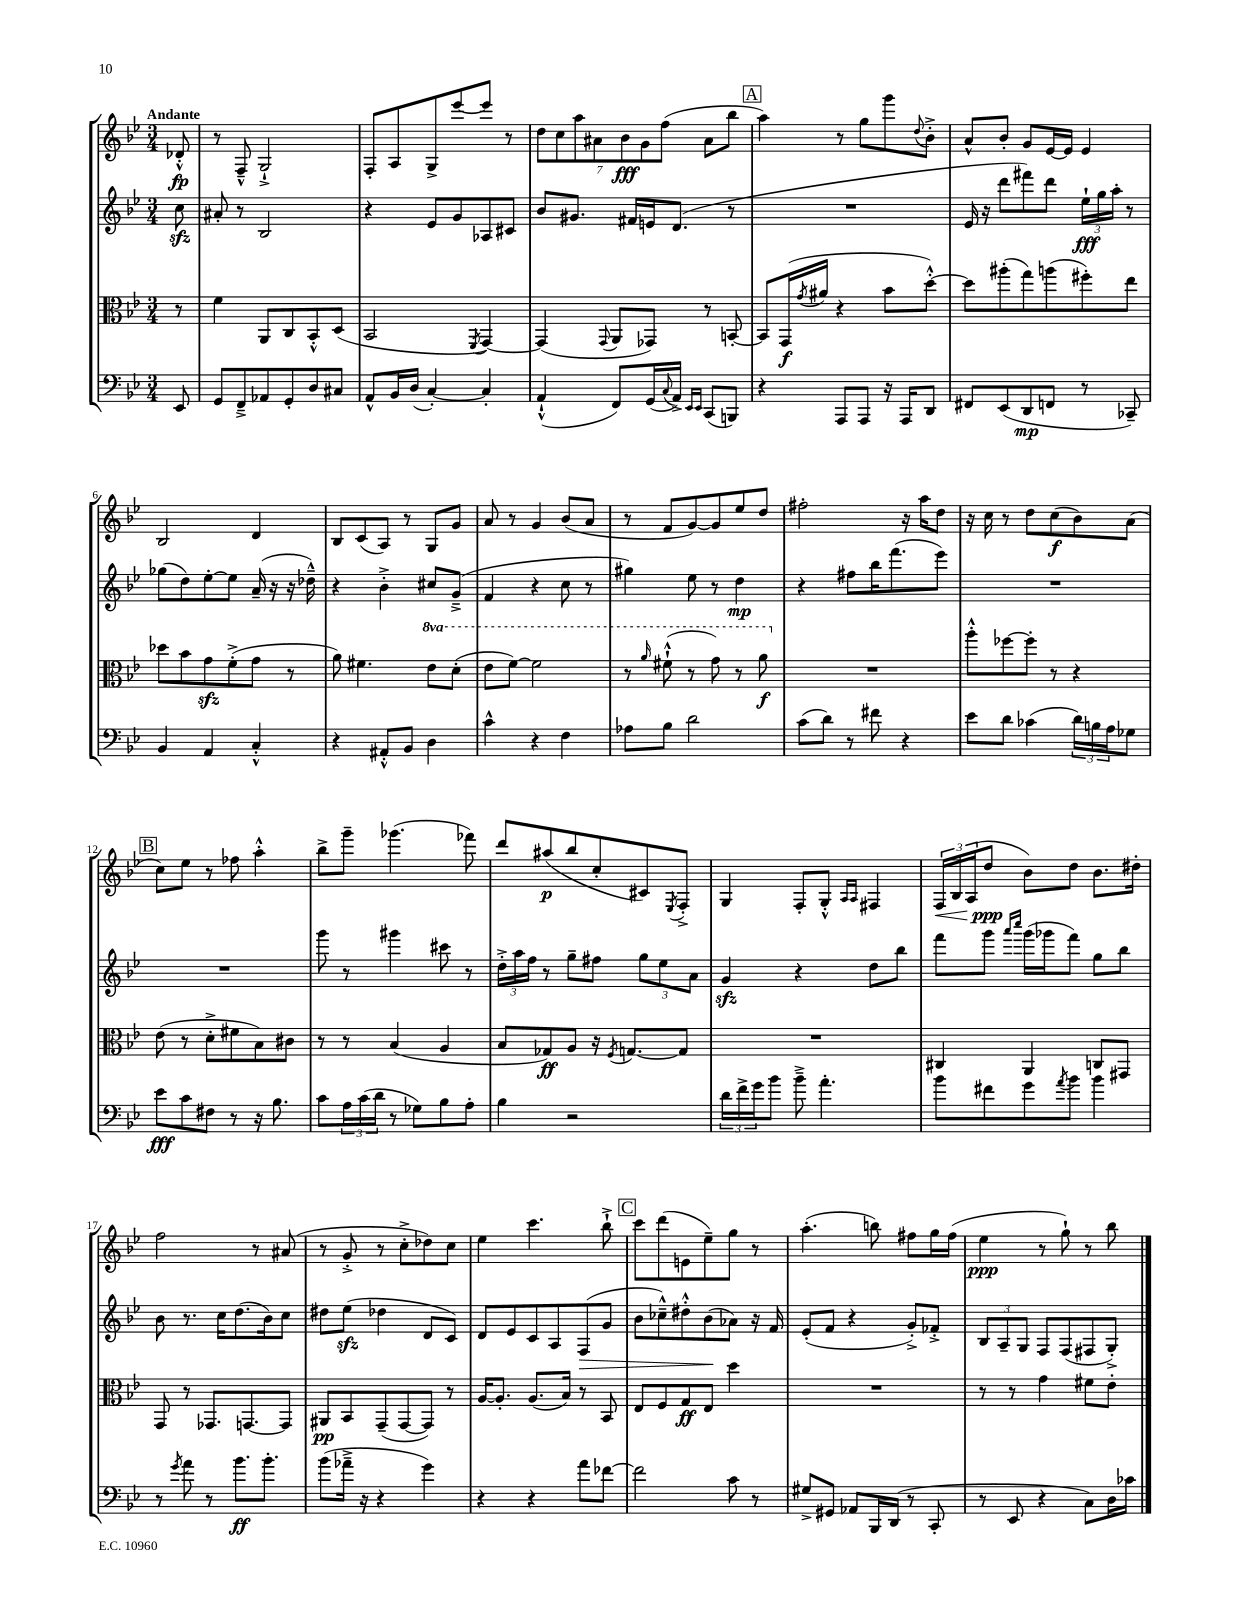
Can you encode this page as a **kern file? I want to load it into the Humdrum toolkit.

**kern	**kern	**kern	**kern
*staff4	*staff3	*staff2	*staff1
*clefF4	*clefC3	*clefG2	*clefG2
*k[b-e-]	*k[b-e-]	*k[b-e-]	*k[b-e-]
*M3/4	*M3/4	*M3/4	*M3/4
8EE-	8r	8cc	8d-'^^
=	=	=	=
8GG	4f	8a#'	8r
8FF~^	.	8r	8F~^^
8AA-	8AA	2B-	2G`^
8GG'	8C	.	.
8D	8BB-'^^	.	.
8C#	(8D	.	.
=	=	=	=
8AA^^	2BB-	4r	8F'
16BB-	.	.	8A
(16D	.	.	.
[4C')	.	8e-	8G^
.	.	8g	[8eee-
.	8qFF	.	.
4C']	[4GG)	8A-	8eee-]
.	.	8c#	8r
=	=	=	=
(4AA`^^	(4GG]	8b-	14dd
.	.	.	14cc
.	.	8.g#	.
.	.	.	14aa
.	.	.	14a#
.	8qqGG	.	.
8FF)	8AA	.	.
.	.	.	14b-
.	.	16f#	.
.	.	.	14g
(16GG	8GG-)	16e	.
.	.	.	(14ff
8qqC	.	.	.
16AA^)	.	(8.d	.
16qqEE-	.	.	.
16qqEE-	.	.	.
(8CC	8r	.	8a#
8BBB)	[8BB'	8r	8bb-
=	=	=	=
4r	8BB]	2.r	4aa)
.	(16GG	.	.
.	8qg	.	.
.	16a#	.	.
8AAA	4r	.	8r
8AAA	.	.	8gg
16r	8b-	.	8ggg
16AAA	.	.	.
.	.	.	8qqdd
8DD	[8dd'^^)	.	8b-'^
=	=	=	=
8FF#	8dd]	16e-	8a^^
.	.	16r	.
(8EE-	(8aa#'	8ddd	8b-'
8DD	8gg)	8fff#)	8g
8FF	(8aa	8ddd	[16e-
.	.	.	16e-]
8r	8ff#')	24ee-`	4e-
.	.	24gg	.
.	.	24aa'	.
8CC-~)	8ee-	8r	.
=	=	=	=
4BB-	8dd-	(8gg-	2B-
.	8b-	8dd)	.
4AA	8g	[8ee-'	.
.	(8f'^	8ee-]	.
4C'^^	8g	(16a~	4d
.	.	16r	.
.	8r	16r	.
.	.	16dd-~^^)	.
=	=	=	=
4r	8a)	4r	8B-
.	4.f#	.	(8c
8AA#'^^	.	4b-'^	8A)
8BB-	.	.	8r
4D	8ee-	8cc#	8G
.	(8dd'	(8g~^	8g
=	=	=	=
4c^^	8ee-	4f	8a
.	[8ff)	.	8r
4r	2ff]	4r	4g
4F	.	8cc	(8b-
.	.	8r	8a
=	=	=	=
8A-	8r	4gg#)	8r
.	16qqaa	.	.
8B-	(8ff#`^^	.	8f
2d	8r	8ee-	[8g)
.	8gg)	8r	8g]
.	8r	4dd	8ee-
.	8aa	.	8dd
=	=	=	=
(8c	2.r	4r	2ff#'
8d)	.	.	.
8r	.	8ff#	.
8f#	.	16bb-	.
.	.	(8.fff	.
4r	.	.	16r
.	.	.	16aa
.	.	8eee-)	8dd
=	=	=	=
8e-	8aa'^^	2.r	16r
.	.	.	16cc
8d	[8ff-	.	8r
(4c-	8ff-']	.	8dd
.	8r	.	(8cc
24d)	4r	.	8b-)
24B	.	.	.
24A	.	.	.
8G-	.	.	(8a
=	=	=	=
8e-	(8e-	2.r	8cc)
8c	8r	.	8ee-
8F#	8d'^	.	8r
8r	8f#	.	8ff-
16r	8B-)	.	4aa'^^
8.B-	.	.	.
.	8c#	.	.
=	=	=	=
8c	8r	8ggg	8bb-^
24A	8r	8r	8ggg~
(24c	.	.	.
24d	.	.	.
8r	(4B-	4ggg#	(4.ggg-
8G-)	.	.	.
8B-	4A	8ccc#	.
8A'	.	8r	8fff-)
=	=	=	=
4B-	8B-	24dd'^	8ddd
.	.	24aa	.
.	.	24ff	.
.	8G-)	8r	(8aa#
2r	8A	8gg~	8bb-
.	16r	8ff#	8cc'
.	8qF	.	.
.	[8.G	.	.
.	.	12gg	8c#)
.	.	12ee-	.
.	.	.	8qE-
.	8G]	.	8F'^
.	.	12a	.
=	=	=	=
24d	2.r	4g	4G
24f^	.	.	.
24g	.	.	.
8b-	.	.	.
8b-~^	.	4r	8F'
4.a'	.	.	8G'^^
.	.	.	16qqA
.	.	.	16qqA
.	.	8dd	4F#
.	.	8bb-	.
=	=	=	=
8b-	4C#	8fff	24F
.	.	.	24B-
.	.	.	(24A
8f#	.	8ggg	8dd
.	.	16qqaaa	.
.	.	16qqcccc	.
8g	4AA	(16ggg	8b-)
.	.	16ggg-	.
8qa	.	.	.
8b-	.	8fff)	8dd
4b-	8C	8gg	8.b-
.	8GG#	8bb-	.
.	.	.	16dd#'
=	=	=	=
8r	8GG	8b-	2ff
8qg	.	.	.
8a	8r	8.r	.
8r	8.GG-	.	.
.	.	16cc	.
8.b-	.	(8.dd	.
.	[8.GG	.	.
.	.	.	8r
8.b-'	.	16b-)	.
.	8GG]	8cc	(8a#
=	=	=	=
(8b-	8AA#	8dd#	8r
16a-~^	8BB-	(8ee-	8g'^
16r	.	.	.
4r	(8GG~	4dd-	8r
.	[8GG	.	8cc'^
4g)	8GG])	8d	8dd-)
.	8r	8c)	8cc
=	=	=	=
4r	[16A	8d	4ee-
.	8.A']	.	.
.	.	8e-	.
4r	(8.A	8c	4.ccc
.	.	8A	.
.	16B-)	.	.
8a	8r	(8F	.
[8f-	8BB-	8g	8bb-`^
=	=	=	=
2f-]	8E-	8b-	8ccc
.	8F	8cc-~^^)	(8ddd
.	8G	8dd#'^^	8e
.	8E-	(8b-	8ee-~)
8c	4dd	8a-)	8gg
8r	.	16r	8r
.	.	16f	.
=	=	=	=
8G#^	2.r	(8e-'	(4.aa'
8GG#	.	8f	.
8AA-	.	4r	.
16BBB-	.	.	8bb)
(16DD	.	.	.
8r	.	8g'^)	8ff#
8CC'	.	8f-'^	16gg
.	.	.	(16ff#
=	=	=	=
8r	8r	12B-	4ee-
.	.	12A~	.
8EE-	8r	.	.
.	.	12G	.
4r	4g	8F	8r
.	.	(8F	8gg`)
8C)	8f#	8F#	8r
16D	8e-'	8G'^)	8bb-
16c-	.	.	.
==	==	==	==
*-	*-	*-	*-
